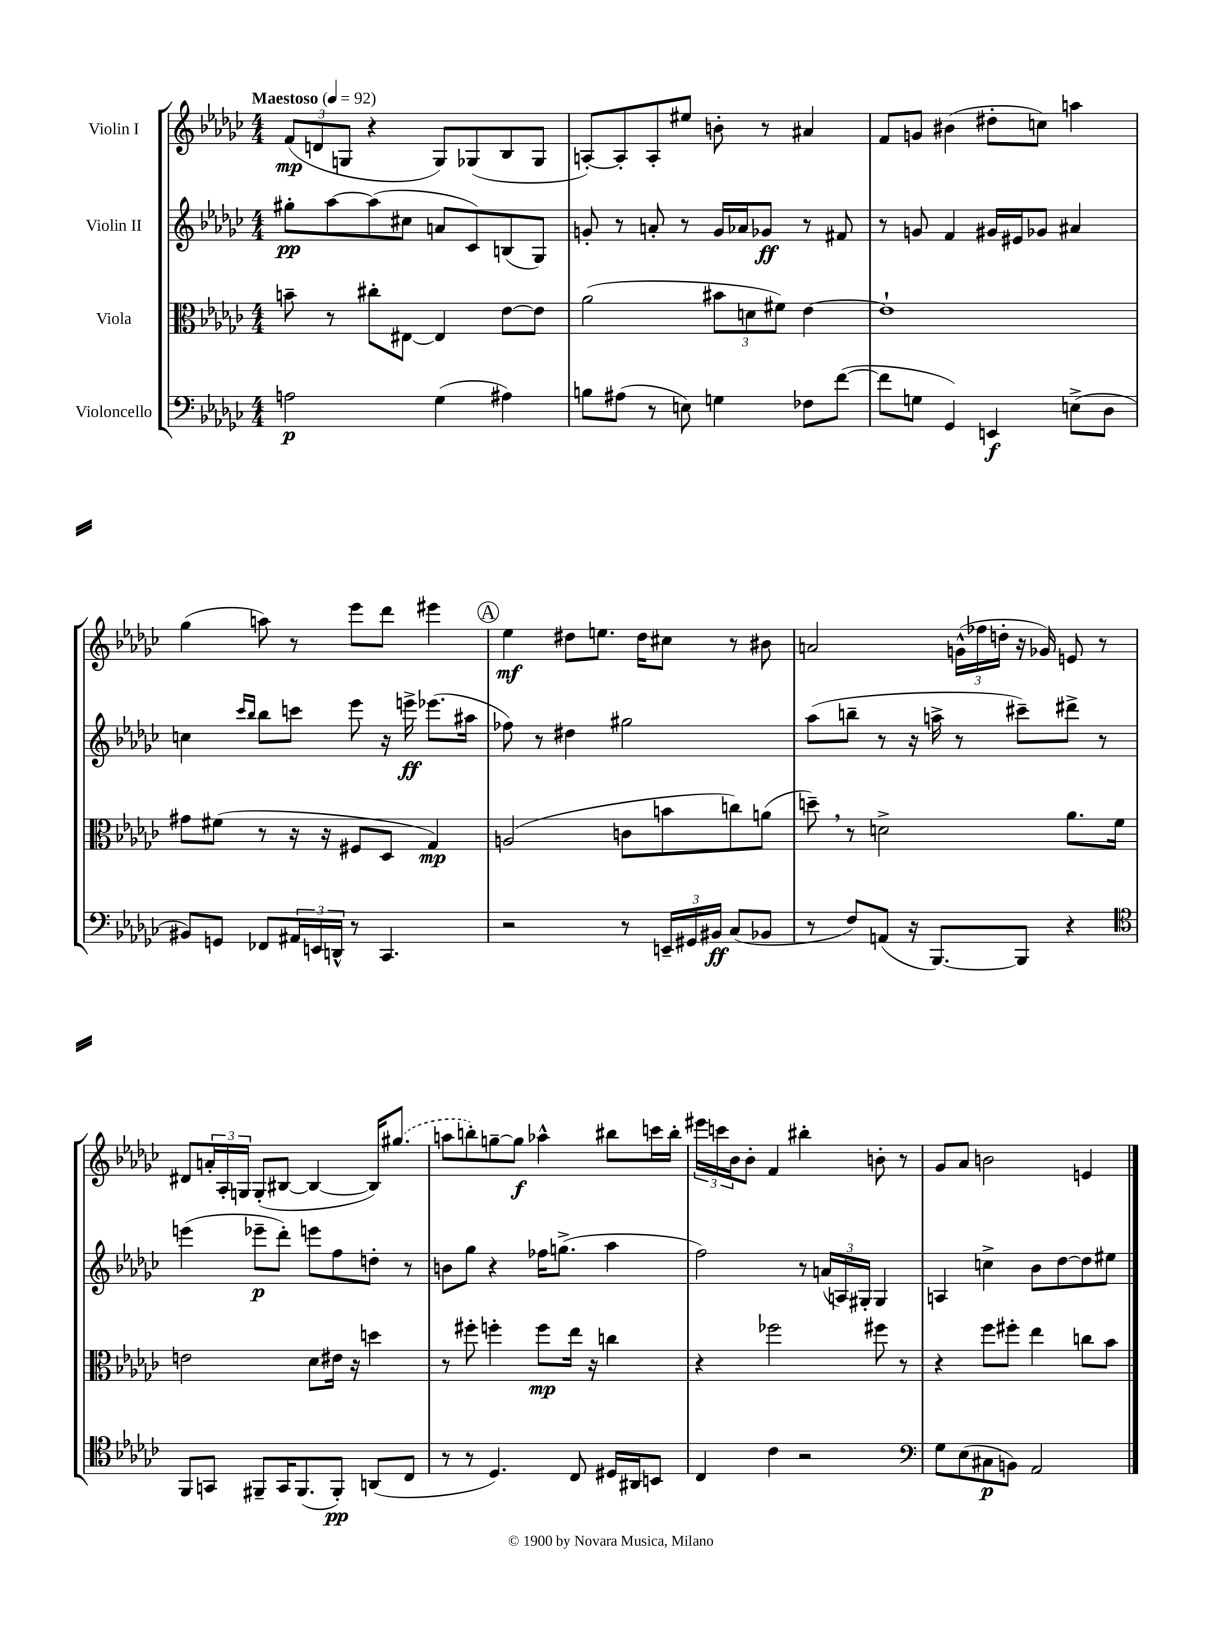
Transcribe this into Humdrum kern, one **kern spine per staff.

**kern	**dynam	**kern	**dynam	**kern	**dynam	**kern	**dynam
*part4	*part4	*part3	*part3	*part2	*part2	*part1	*part1
*staff4	*staff4	*staff3	*staff3	*staff2	*staff2	*staff1	*staff1
*I"Violoncello	*	*I"Viola	*	*I"Violin II	*	*I"Violin I	*
*clefF4	*	*clefC3	*	*clefG2	*	*clefG2	*
*k[b-e-a-d-g-c-]	*	*k[b-e-a-d-g-c-]	*	*k[b-e-a-d-g-c-]	*	*k[b-e-a-d-g-c-]	*
*M4/4	*	*M4/4	*	*M4/4	*	*M4/4	*
*MM92	*	*MM92	*	*MM92	*	*MM92	*
=1	=1	=1	=1	=1	=1	=1	=1
!	!	!	!	!	!	!LO:TX:a:B:t=Maestoso	!
2An\	p	8bn~\	.	8gg#X'\L	pp	(12f/L	mp
.	.	.	.	.	.	12dn/	.
.	.	8r	.	[8aa-\	.	.	.
.	.	.	.	.	.	12Gn/J	.
.	.	8cc#X'\L	.	(8aa-\]	.	4r	.
.	.	[8E#X\J	.	8cc#X\J	.	.	.
(4G-\	.	4E#/]	.	8an/L	.	8G/L)	.
.	.	.	.	8c-/)	.	(8G-X/	.
4A#X\)	.	[8e-\L	.	(8Bn/	.	8B-/	.
.	.	8e-\J]	.	8G-/J)	.	8G-/J	.
=2	=2	=2	=2	=2	=2	=2	=2
8Bn\L	.	(2a-\	.	8gn'/	.	[8An'/L)	.
(8A#X\J	.	.	.	8r	.	8A'/]	.
8r	.	.	.	8an'/	.	8A'/	.
8En\)	.	.	.	8r	.	8ee#X/J	.
4Gn\	.	12b#X\L	.	16g/LL	.	8bn'\	.
.	.	.	.	16a-X/J	.	.	.
.	.	12dn\	.	.	.	.	.
.	.	.	.	8g-X/J	ff	8r	.
.	.	12f#X\J)	.	.	.	.	.
8F-X\L	.	[4e-\	.	8r	.	4a#X/	.
([8f\J	.	.	.	8f#X/	.	.	.
=3	=3	=3	=3	=3	=3	=3	=3
8f\L]	.	1e-`]	.	8r	.	8f/L	.
8Gn\J	.	.	.	8gn/	.	8gn/J	.
4GG-/)	.	.	.	4f/	.	(4b#X\	.
4EEn/	f	.	.	16g#X/LL	.	8dd#X'\L	.
.	.	.	.	16e#X/J	.	.	.
.	.	.	.	8g-X/J	.	8ccn\J)	.
(8En^\L	.	.	.	4a#X/	.	4aan\	.
8D-\J	.	.	.	.	.	.	.
!!LO:LB:g=z
=4	=4	=4	=4	=4	=4	=4	=4
8BB#X/L)	.	8g#X\L	.	4ccn\	.	(4gg-\	.
8GGn/J	.	(8f#X\J	.	.	.	.	.
.	.	.	.	16qqccc-/LL	.	.	.
.	.	.	.	16qqbb-/JJ	.	.	.
8FF-X/L	.	8r	.	8bb-\L	.	8aan\)	.
24AA#X/L	.	16r	.	8cccn\J	.	8r	.
24EEn/	.	.	.	.	.	.	.
.	.	16r	.	.	.	.	.
24DDn^^/JJ	.	.	.	.	.	.	.
8r	.	8F#X/L	.	8eee-\	.	8eee-\L	.
4.CC-/	.	8D-/J	.	16r	.	8ddd-\J	.
.	.	.	.	16eeen^\	ff	.	.
.	.	4G-/)	mp	(8.eee-X\L	.	4eee#X\	.
.	.	.	.	16aa#X\Jk	.	.	.
!!LO:REH:place=s1:t=A
=5	=5	=5	=5	=5	=5	=5	=5
2r	.	(2An/	.	8ff-X\)	.	4ee-\	mf
.	.	.	.	8r	.	.	.
.	.	.	.	4dd#X\	.	8dd#X\L	.
.	.	.	.	.	.	8.een\J	.
8r	.	8cn\L	.	2gg#X\	.	.	.
.	.	.	.	.	.	16dd#\KL	.
24EEn~/LL	.	8bn\	.	.	.	8cc#X\J	.
24GG#X/	.	.	.	.	.	.	.
24BB#X/JJ	ff	.	.	.	.	.	.
(8C-/L	.	8ccn\)	.	.	.	8r	.
8BB-X/J	.	(8an\J	.	.	.	8b#X\	.
=6	=6	=6	=6	=6	=6	=6	=6
8r	.	8ddn~,\)	.	(8aa-\L	.	2an/	.
8F/L)	.	8r	.	8bbn~\J	.	.	.
(8AAn/J	.	2dn^\	.	8r	.	.	.
16r	.	.	.	16r	.	.	.
[8.BBB-/L)	.	.	.	16aan^\	.	.	.
.	.	.	.	8r	.	(24gn^^\LL	.
.	.	.	.	.	.	24ff-X\	.
.	.	.	.	.	.	24ddn'\JJ	.
8BBB-/J]	.	.	.	8ccc#X~\L)	.	16r	.
.	.	.	.	.	.	16g-X/)	.
4r	.	8.a-\L	.	8ddd#X^\J	.	8en/	.
.	.	.	.	8r	.	8r	.
.	.	16f\Jk	.	.	.	.	.
!!LO:LB:g=z
=7	=7	=7	=7	=7	=7	=7	=7
*clefC4	*	*	*	*	*	*	*
8FF/L	.	2en\	.	(4eeen\	.	8d#X/L	.
8GGn/J	.	.	.	.	.	24an'/L	.
.	.	.	.	.	.	24A-'/	.
.	.	.	.	.	.	24Gn/JJ	.
8FF#X~/L	.	.	.	8eee-X~\L	p	(8G'/L	.
16GG/K	.	.	.	8ddd-'\J)	.	[8B#X/J	.
(8.FF#/	.	.	.	.	.	.	.
.	.	8d-\L	.	8eeen\L	.	4B#/_	.
8FF#'/J)	pp	16e#X\Jk	.	8ff\	.	.	.
.	.	16r	.	.	.	.	.
(8AAn/L	.	4ddn\	.	8ddn'\J	.	16B#/KL])	.
.	.	.	.	.	.	(8.gg#X/J	.
8C-/J	.	.	.	8r	.	.	.
=8	=8	=8	=8	=8	=8	=8	=8
8r	.	8r	.	8bn\L	.	8aan\L	.
8r	.	8ff#X'\	.	8gg-\J	.	8bbn'\)	.
4.D-/)	.	4ffn'\	.	4r	.	[8ggn~\	.
.	.	.	.	.	.	8gg\J]	f
.	.	8ff\L	mp	16ff-X\KL	.	4aa-X^^\	.
.	.	.	.	(8.ggn^\J	.	.	.
8C-/	.	16ee-\Jk	.	.	.	.	.
.	.	16r	.	.	.	.	.
16D#X/LL	.	4ccn\	.	4aa-\	.	8bb#X\L	.
16AA#X/J	.	.	.	.	.	.	.
8BBn/J	.	.	.	.	.	16cccn\L	.
.	.	.	.	.	.	16bb#'\JJ	.
=9	=9	=9	=9	=9	=9	=9	=9
4C-/	.	4r	.	2ff\)	.	24eee#X\LL	.
.	.	.	.	.	.	24cccn\	.
.	.	.	.	.	.	24b-\J	.
.	.	.	.	.	.	8b-'\J	.
4c-\	.	2ff-X\	.	.	.	4f/	.
2r	.	.	.	8r	.	4bb#X'\	.
.	.	.	.	(24an/LL	.	.	.
.	.	.	.	24An/)	.	.	.
.	.	.	.	24G#X'/JJ	.	.	.
.	.	8ff#X\	.	4G#/	.	8bn'\	.
.	.	8r	.	.	.	8r	.
=10	=10	=10	=10	=10	=10	=10	=10
*clefF4	*	*	*	*	*	*	*
8G-\L	.	4r	.	4An/	.	8g-/L	.
(8E-\	.	.	.	.	.	8a-/J	.
8C#X\	p	8ff\L	.	4ccn^\	.	2bn\	.
8BBn\J)	.	8ff#X'\J	.	.	.	.	.
2AA-/	.	4ee-\	.	8b-\L	.	.	.
.	.	.	.	[8dd-\	.	.	.
.	.	8ccn\L	.	8dd-\]	.	4en/	.
.	.	8b-\J	.	8ee#X\J	.	.	.
==	==	==	==	==	==	==	==
*-	*-	*-	*-	*-	*-	*-	*-
